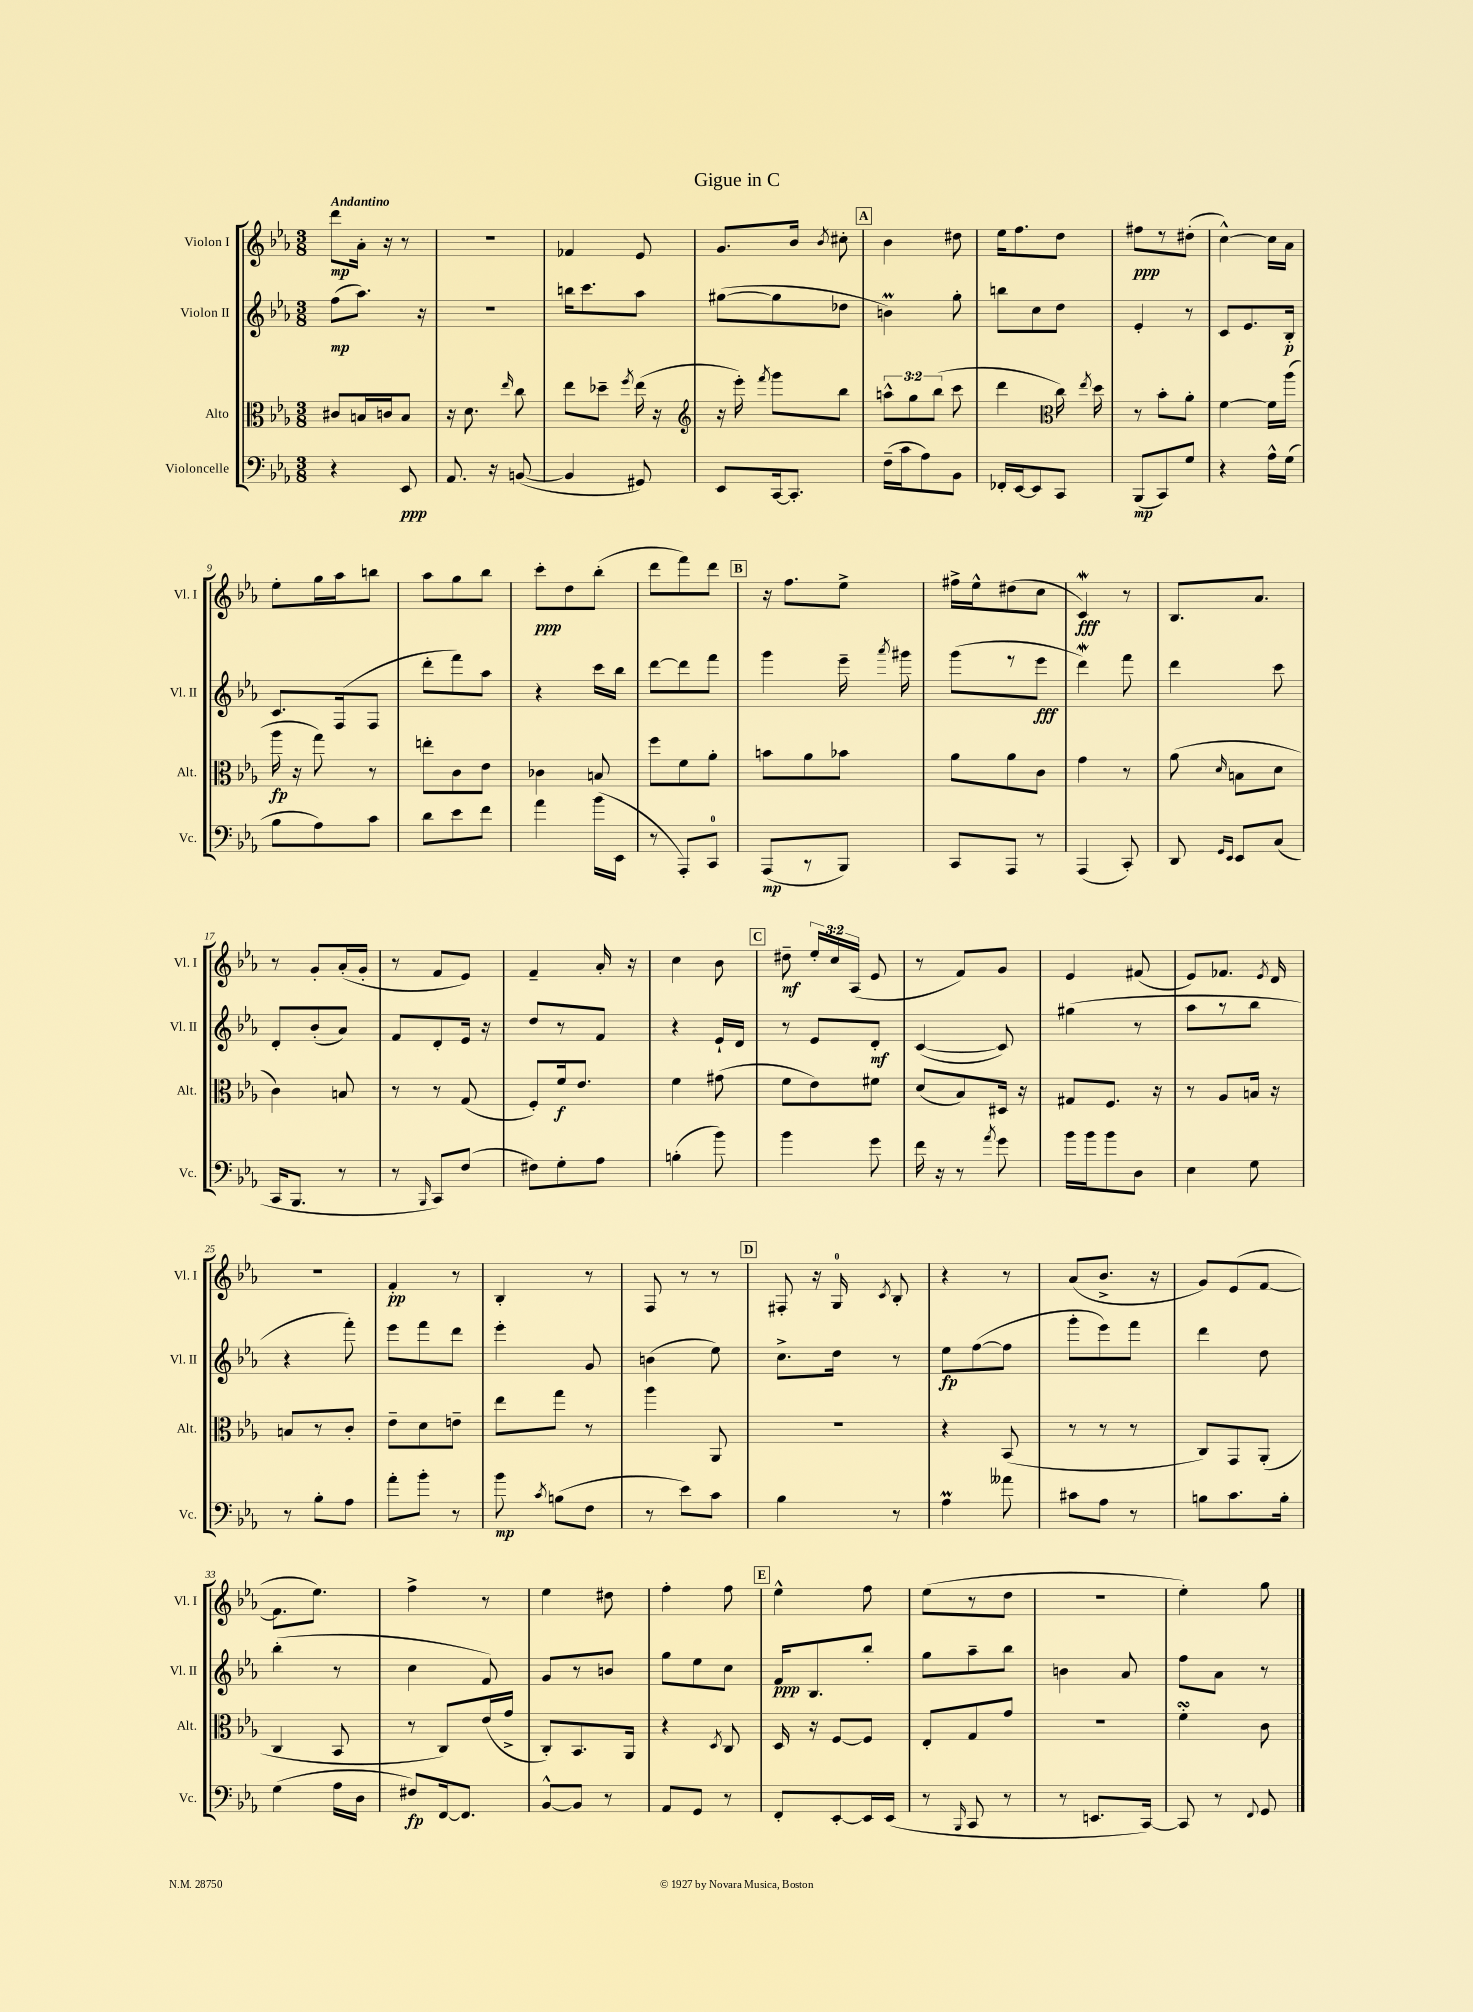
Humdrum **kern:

**kern	**kern	**kern	**kern
*staff4	*staff3	*staff2	*staff1
*clefF4	*clefC3	*clefG2	*clefG2
*k[b-e-a-]	*k[b-e-a-]	*k[b-e-a-]	*k[b-e-a-]
*M3/8	*M3/8	*M3/8	*M3/8
4r	8c#	(8ff	8ddd
.	16B	8.aa-)	16a-'
.	16c	.	16r
8EE-	8B	.	8r
.	.	16r	.
=	=	=	=
8.AA-	16r	4.r	4.r
.	8.d	.	.
16r	.	.	.
.	16qqee-	.	.
([8BB	8cc	.	.
=	=	=	=
4BB]	8ee-	16bb	4f-
.	.	8.ccc	.
.	8dd-~	.	.
.	8qff	.	.
8GG#)	(16ee-	8aa-	8e-
.	16r	.	.
=	=	=	=
*	*clefG2	*	*
8EE-	16r	([8gg#	8.g
.	16eee-')	.	.
.	8qfff	.	.
[16CC	8ggg	8gg#]	.
8.CC']	.	.	16b-
.	.	.	8qb-
.	8bb-	8dd-	8cc#'
=	=	=	=
(16F~	12aa^^	4b)	4b-
16c	.	.	.
.	12gg	.	.
8A-)	.	.	.
.	(12bb-	.	.
8BB-	8ccc	8gg'	8dd#
=	=	=	=
16FF-'	4ddd	8bb	16ee-
[16EE-	.	.	8.ff
8EE-]	.	8cc	.
*	*clefC3	*	*
8CC	16cc)	8dd	8dd
.	8qee-	.	.
.	16dd	.	.
=	=	=	=
(8BBB-	8r	4e-'	8ff#
8CC)	8b-'	.	8r
8G	8a-'	8r	(8dd#'
=	=	=	=
4r	[4f	8c	[4cc^^)
.	.	8.e-	.
16A-^^	16f]	.	16cc]
(16G	(16aa-	16B-'	16a-
=	=	=	=
8B-	16aa-	8.c	8ee-'
.	16r	.	.
8A-)	8gg)	.	16gg
.	.	(16F	16aa-
8c	8r	8F	8bb
=	=	=	=
8d	8ee'	8ddd'	8aa-
8e-	8c	8fff)	8gg
8f	8e-	8aa-	8bb-
=	=	=	=
4a-	4c-	4r	8ccc'
.	.	.	8dd
(16b-	8B	16ccc	(8bb-'
16EE-	.	16bb-	.
=	=	=	=
8r	8ff	[8ddd	8ddd
8AAA-')	8f	8ddd]	8fff)
8CC	8a-'	8fff	8ddd
=	=	=	=
(8AAA-	8b	4ggg	16r
.	.	.	8.ff
8r	8a-	.	.
8BBB-)	8b-	16eee-~	8ee-^
.	.	8qaaa-	.
.	.	16ggg#	.
=	=	=	=
8CC	8a-	(8ggg	16ff#^
.	.	.	16ee-^^
8AAA-	8a-	8r	(8dd#
8r	8c	8eee-	8cc
=	=	=	=
(4AAA-	4g	4ddd)	4c)
8CC')	8r	8fff	8r
=	=	=	=
8DD	(8a-	4ddd	8.B-
16qqGG	.	.	.
16qqEE-	16qqd	.	.
8EE-	8B	.	.
.	.	.	8.a-
(8C	8d	8ccc	.
=	=	=	=
16CC	4c)	8d'	8r
8.BBB-	.	.	.
.	.	(8b-'	8g'
8r	8B	8a-)	(16a-'
.	.	.	16g'
=	=	=	=
8r	8r	8f	8r
16qqBBB-	.	.	.
8CC)	8r	8d'	8f
(8F	(8G	16e-	8e-)
.	.	16r	.
=	=	=	=
8F#)	8F')	8dd	4f~
8G'	16f	8r	.
.	8.e-	.	.
8A-	.	8f	16a-'
.	.	.	16r
=	=	=	=
(4B'	4f	4r	4cc
8b-)	(8g#	16e-`	8b-
.	.	16d	.
=	=	=	=
4b-	8f	8r	8dd#~
.	8e-)	8e-	24ee-'
.	.	.	24cc
.	.	.	(24A-
8g	8f#	8d'	8e-
=	=	=	=
16f	(8d	([4c	8r
16r	.	.	.
8r	8B-)	.	8f)
8qa-	.	.	.
8g	16D#	8c])	8g
.	16r	.	.
=	=	=	=
16b-	8G#	(4gg#	4e-
16b-	.	.	.
8b-	8.F	.	.
8D	.	8r	(8f#
.	16r	.	.
=	=	=	=
4E-	8r	8aa-	8e-)
.	8A-	8r	8.f-
8G	16B	8bb-	.
.	.	.	8qe-
.	16r	.	16d
=	=	=	=
8r	8B	4r	4.r
8B-'	8r	.	.
8A-	8c'	8fff')	.
=	=	=	=
8a-'	8e-~	8eee-	4f'
8b-'	8d	8fff	.
8r	8e~	8ddd	8r
=	=	=	=
8b-	8ee-	4eee-'	4B-'
8qc	.	.	.
(8B	8gg	.	.
8F	8r	8g	8r
=	=	=	=
8r	4aa-	(4b	8F
8e-)	.	.	8r
8c	8AA-	8ee-)	8r
=	=	=	=
4B-	4.r	8.cc^	8F#'
.	.	.	16r
.	.	16dd	16G
.	.	.	8qc
8r	.	8r	8B-'
=	=	=	=
4A-	4r	8ee-	4r
.	.	([8ff	.
8a--	(8BB-	8ff]	8r
=	=	=	=
8c#	8r	8ggg'	(8a-
8A-	8r	8eee-)	8.b-^
8r	8r	8fff	.
.	.	.	16r
=	=	=	=
8B	8C)	4ddd	8g)
8.c	8GG	.	(8e-
.	(8AA-'	8dd	[8f
16B'	.	.	.
=	=	=	=
(4G	4C	(4bb-'	8.f]
.	.	.	8.ee-)
16A-	8BB-	8r	.
16D	.	.	.
=	=	=	=
8F#)	8r	4cc	4ff^
[16FF	8C)	.	.
8.FF]	.	.	.
.	(16e-	8f)	8r
.	16g^	.	.
=	=	=	=
[8BB-^^	8C')	8g	4ee-
8BB-]	8.BB-	8r	.
8r	.	8b	8dd#
.	16AA-	.	.
=	=	=	=
8AA-	4r	8gg	4ff'
8GG	.	8ee-	.
.	8qD	.	.
8r	8C	8cc	8ff
=	=	=	=
8FF'	16D	16f	4ee-^^
.	16r	8.B-	.
[8EE-'	[8F	.	.
16EE-]	8F]	8bb-'	8ff
(16EE-	.	.	.
=	=	=	=
8r	8E-'	8gg	(8ee-
16qqBBB-	.	.	.
8CC	8G	8aa-~	8r
8r	8g	8bb-	8dd
=	=	=	=
8r	4.r	4b	4.r
8.EE	.	.	.
.	.	8a-	.
[16CC)	.	.	.
=	=	=	=
8CC]	4f'	8ff	4ee-')
8r	.	8a-	.
8qqFF	.	.	.
8GG	8c	8r	8gg
==	==	==	==
*-	*-	*-	*-
